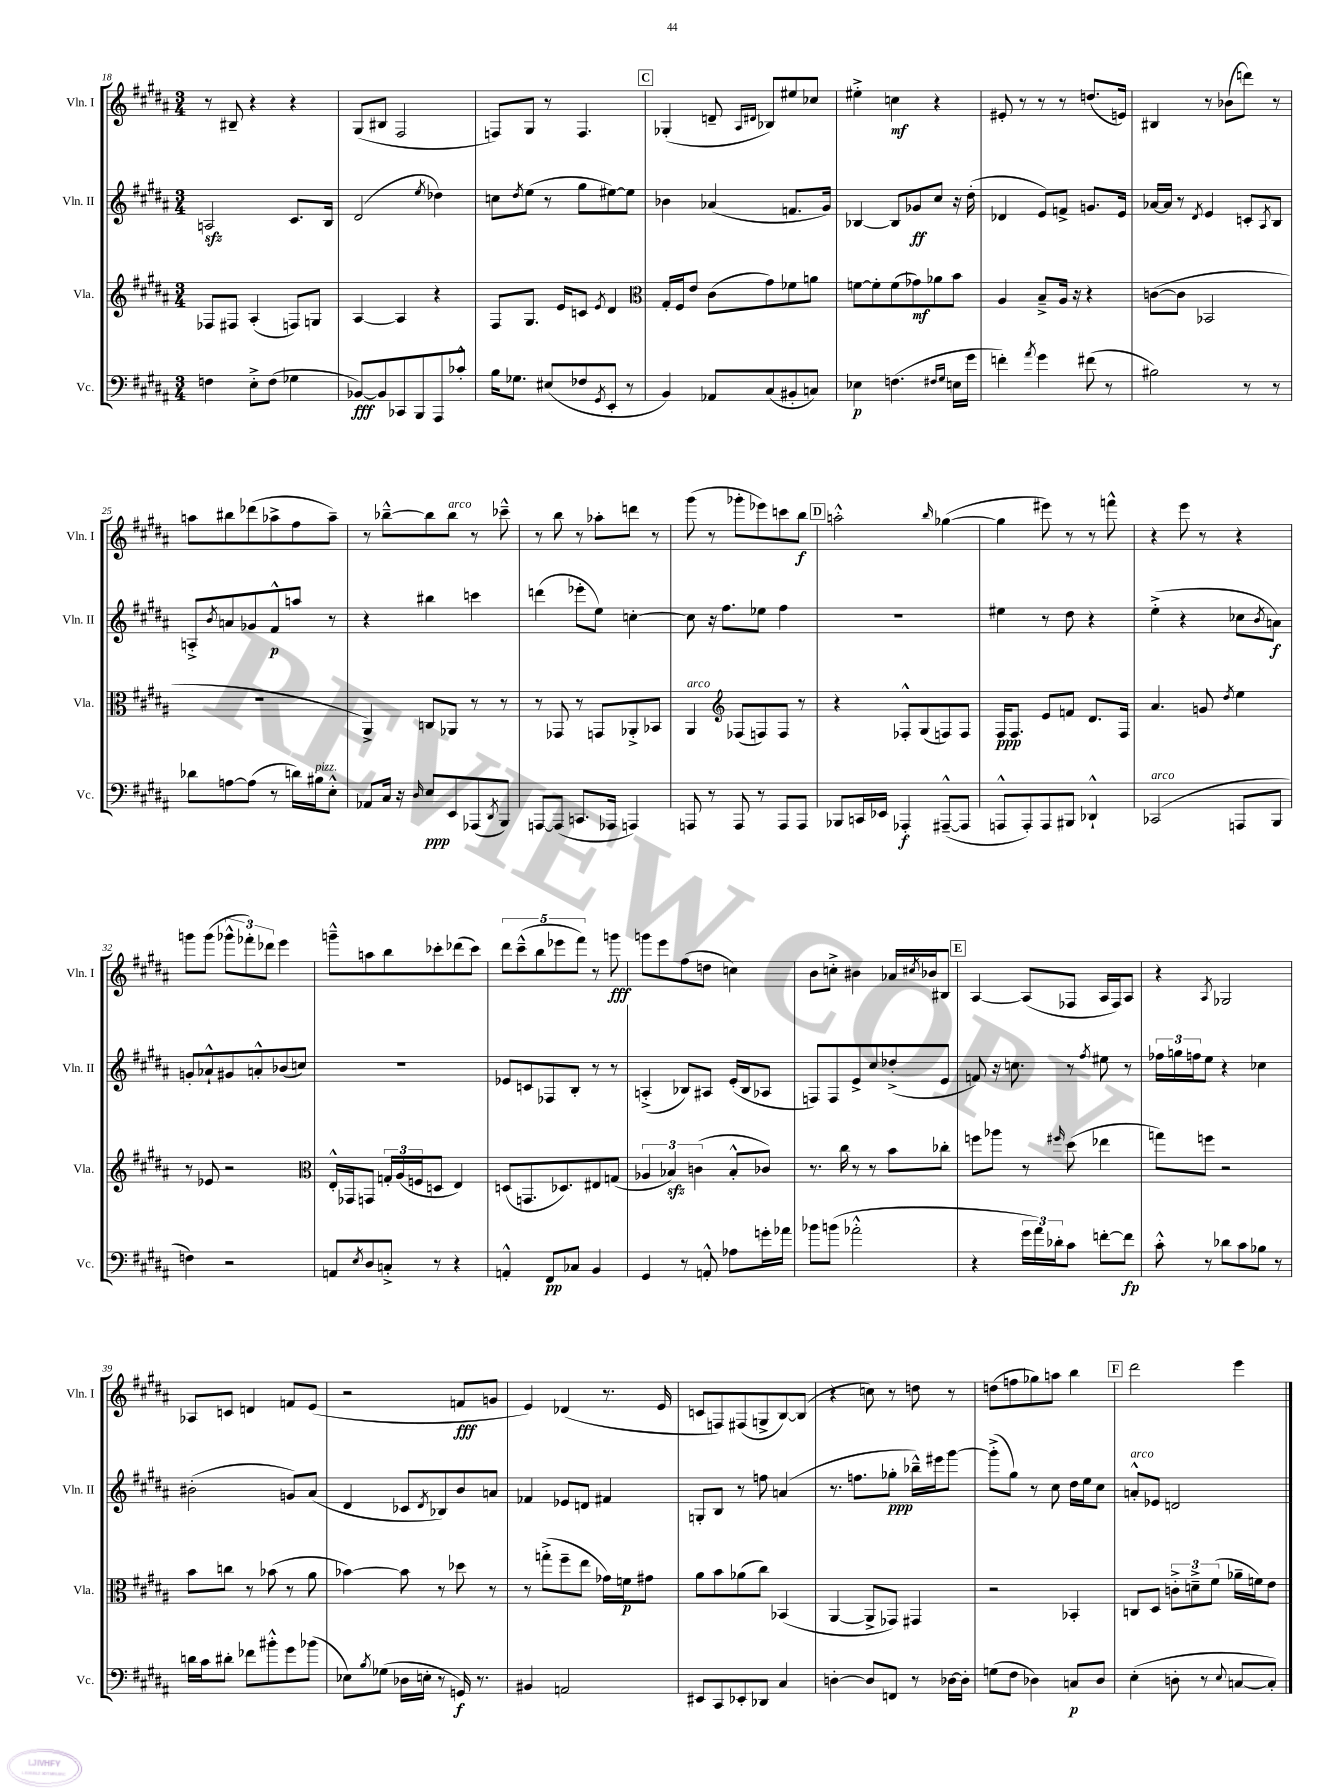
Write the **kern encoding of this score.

**kern	**kern	**kern	**kern
*staff4	*staff3	*staff2	*staff1
*clefF4	*clefG2	*clefG2	*clefG2
*k[f#c#g#d#a#]	*k[f#c#g#d#a#]	*k[f#c#g#d#a#]	*k[f#c#g#d#a#]
*M3/4	*M3/4	*M3/4	*M3/4
4F	8F-	2A	8r
.	8F#	.	8B#~
8E'^	(4A#'	.	4r
(8F	.	.	.
4G-	8F)	8.c#	4r
.	8G	.	.
.	.	16B	.
=	=	=	=
[8BB-)	[4A#	(2d#	(8G#
8BB-]	.	.	8B#
8CC-	4A#]	.	2F#
8BBB	.	.	.
.	.	8qee	.
8AAA#	4r	4dd-)	.
8c-'^^	.	.	.
=	=	=	=
16B	8F#	8cc	8F)
8.G-	.	.	.
.	.	8qdd#	.
.	8.G#	(8ee	8G#
(8E#	.	8r	8r
.	16e	.	.
8F-	8c	8gg#	4.F
8qGG#	8qe	.	.
8EE'	4d#	[8ee#)	.
8r	.	8ee#]	.
=	=	=	=
*	*clefC3	*	*
4BB)	16G#'	4b-	(4G-'
.	16F#	.	.
.	8e	.	.
8AA-	(8c#	(4a-	8d~
.	.	.	16qqA#
.	.	.	16qqd#
(8C#	8g#)	.	8B-)
8BB#'	8f-	8.f	8ee#
8C)	8a	.	8cc-
.	.	16g#)	.
=	=	=	=
4E-	[8f	[4B-	4ee#'^
.	8f']	.	.
(4.F	(8f	8B-]	4cc
.	8g-)	8g-	.
.	8a-	8cc#	4r
16qqF#	.	.	.
16qqG#	.	.	.
16E	8b	16r	.
16g#	.	(16dd#'	.
=	=	=	=
4f')	4A#	4d-	8e#'
.	.	.	8r
8qa#	.	.	.
4g#	8B~^	8e)	8r
.	16A#	8f^	8r
.	16r	.	.
(8f#	4r	8.g	(8.dd
8r	.	.	.
.	.	16e	16e)
=	=	=	=
2B#)	([8c	[16a-	4B#
.	.	16a-]	.
.	8c]	8r	.
.	.	8qd#	.
.	2BB-	4e	8r
.	.	.	(8b-
8r	.	8c'	8ddd)
.	.	8qA#	.
8r	.	8B	8r
=	=	=	=
8d-	2.r	8A'^	8aa
.	.	8qb	.
[8A	.	8a	8bb#
(8A]	.	8g-	(8ddd-
8r	.	8f#^^	8aa-^
16d)	.	8aa	8ff#
16B#	.	.	.
8E'^^	.	8r	8aa-~)
=	=	=	=
8AA-	4AA#^)	4r	8r
16C#	.	.	[8bb-~^^
16r	.	.	.
16qqD#	.	.	.
8E	8C	4bb#	8bb-]
8EE	8AA-	.	8bb-
(8AAA-	8r	4ccc	8r
8qDD#	.	.	.
8BBB)	8r	.	8ccc-~^^
=	=	=	=
[8AAA	8r	(4ddd	8r
(8AAA]	8GG-	.	8bb
8.CC	8r	8eee-'	8r
.	8GG	8ee)	8aa-'
16AAA-	.	.	.
4AAA)	8AA-'^	[4cc'	8ddd
.	8BB-	.	8r
=	=	=	=
8AAA	4AA#	8cc]	(8ggg#
8r	.	16r	8r
.	.	8.ff#	.
*	*clefG2	*	*
8AAA	(8F-	.	8ggg-'
8r	8F)	8ee-	8eee-)
8AAA	8F	4ff#	8ccc
8AAA	8r	.	8bb
=	=	=	=
8BBB-	4r	2.r	2aa'^^
16CC	.	.	.
16EE-	.	.	.
4AAA-'	8F-'^^	.	.
.	(8G#	.	.
.	.	.	16qqbb
([8AAA#~^^	8F)	.	([4gg-
8AAA#]	8F	.	.
=	=	=	=
8AAA^^	16F#	4ee#	4gg-]
.	8.F#	.	.
8AAA')	.	.	.
8AAA	8e	8r	8eee#)
8BBB#	8f	8dd#	8r
4DD-`^^	8.d#	4r	8r
.	.	.	8fff^^
.	16F#	.	.
=	=	=	=
(2CC-	4.a#	(4ee'^	4r
.	.	4r	8eee
.	8g	.	8r
.	8qdd#	.	.
8AAA	4ee	8cc-	4r
.	.	8qb	.
8BBB	.	8a)	.
=	=	=	=
4F)	8r	8g'	8ggg
.	8e-	8a-`^^	(8ggg
2r	2r	8g#	12ggg-^^
.	.	.	12fff-')
.	.	8a'^^	.
.	.	.	12ddd-
.	.	(8b-	4eee
.	.	8cc)	.
=	=	=	=
*	*clefC3	*	*
8AA	16E'^^	2.r	8ggg~^^
.	16GG-	.	.
8qE	.	.	.
8D#	8GG	.	8aa
8C'^	24G'	.	8bb
.	(24A#	.	.
.	24F	.	.
8r	8D	.	8ccc-'
4r	4E)	.	(8ddd-
.	.	.	8ccc-)
=	=	=	=
4AA'^^	(8D	8e-	10ddd#
.	.	.	(10ccc#~^^
.	8.GG	8c	.
.	.	.	10bb
8FF#	.	8F-	.
.	.	.	10eee-
.	8.D-)	.	.
8C-	.	8B'	.
.	.	.	10fff#)
4BB	8E#	8r	8r
.	(8G	8r	8ggg
=	=	=	=
4GG#	6A-	(4A'^	8ggg
.	.	.	8eee
.	6B-)	.	.
8r	.	8B-)	(8ff#
.	(6c	.	.
8AA'^^	.	8A#	8dd
8A-	8B-'^^	(16e'	4cc)
.	.	16B-	.
16g'	8c-)	8A-	.
16a-	.	.	.
=	=	=	=
8b-	8.r	8F)	8b
(8b	.	8F	8cc'^
.	16cc#	.	.
2a-'^^	8r	8e^	4b#
.	8r	8cc#	.
.	8b	(8dd-'^	16a-
.	.	.	8qcc#
.	.	.	16b-
.	8cc-'	8e	8B#
=	=	=	=
4r	8ff	8f)	[4A#
.	8aa-	16r	.
.	.	8.cc	.
24g#	8r	.	(8A#]
24a#)	.	.	.
24d-'	.	.	.
.	16qqff#	.	.
8c#	(8dd#	8r	8F-
.	.	8qff#	.
[8f'	4ee-	8ee#	16A#
.	.	.	16F-)
8f]	.	8r	8A#
=	=	=	=
8c#'^^	8gg)	24ff-	4r
.	.	24gg	.
.	.	24ff	.
8r	8ff	8ee	.
.	.	.	8qA#
8d-	2r	4r	2G-
8c#	.	.	.
8B-	.	4cc-	.
8r	.	.	.
=	=	=	=
16d	8b	(2b#'	8A-
16c#	.	.	.
8d#'	8cc	.	8c
8f-	8r	.	4d
8b#'^^	(8b-	.	.
8g#	8r	8g)	8f
(8b-	8a#	(8a#	(8e
=	=	=	=
8E-)	[4b-)	4d#	2r
8qB	.	.	.
(8G-	.	.	.
16D-	8b-]	8c-	.
16E'	.	.	.
.	.	8qd#	.
8r	8r	8B-)	.
16GG)	8dd-	8b	8f
8.r	.	.	.
.	8r	8a	8g
=	=	=	=
4BB#	8r	4f-	4e)
.	(8gg'^	.	.
2AA	8ff#~	8e-	(4d-
.	8ee	8d	.
.	16g-)	4f#	8.r
.	16f	.	.
.	8g#	.	.
.	.	.	16e
=	=	=	=
8EE#	8a#	8G'	8c
8CC#	8b	8B	8F)
8EE-'	(8a-	8r	(8F#
8DD-	8cc#)	8ff	8G^
4C#	(4BB-	(4a	[8B)
.	.	.	(8B]
=	=	=	=
[4D'	[4AA#	8.r	4r
.	.	8.ff	.
8D]	8AA#^]	.	8cc)
8FF	8GG-)	8gg-'	8r
8r	4GG#	16bb-~^^)	8dd
.	.	16eee#	.
[16D-	.	[8ggg#	8r
16D-']	.	.	.
=	=	=	=
(8G	2r	(8ggg#'^]	(8dd
8F#	.	8gg#)	8ff
4D-)	.	8r	8gg-)
.	.	8cc#	8aa
8C	4BB-'	16dd#	4bb
.	.	16ee	.
8D-	.	8cc#	.
=	=	=	=
(4E'	8C	8a'^^	2ddd#
.	8D#	8e-	.
8D'	12c'^	2d	.
.	12d~^	.	.
8r	.	.	.
.	(12f#	.	.
8qqE	.	.	.
[8C	16a-~	.	4eee
.	16f)	.	.
8C'])	8e	.	.
==	==	==	==
*-	*-	*-	*-
